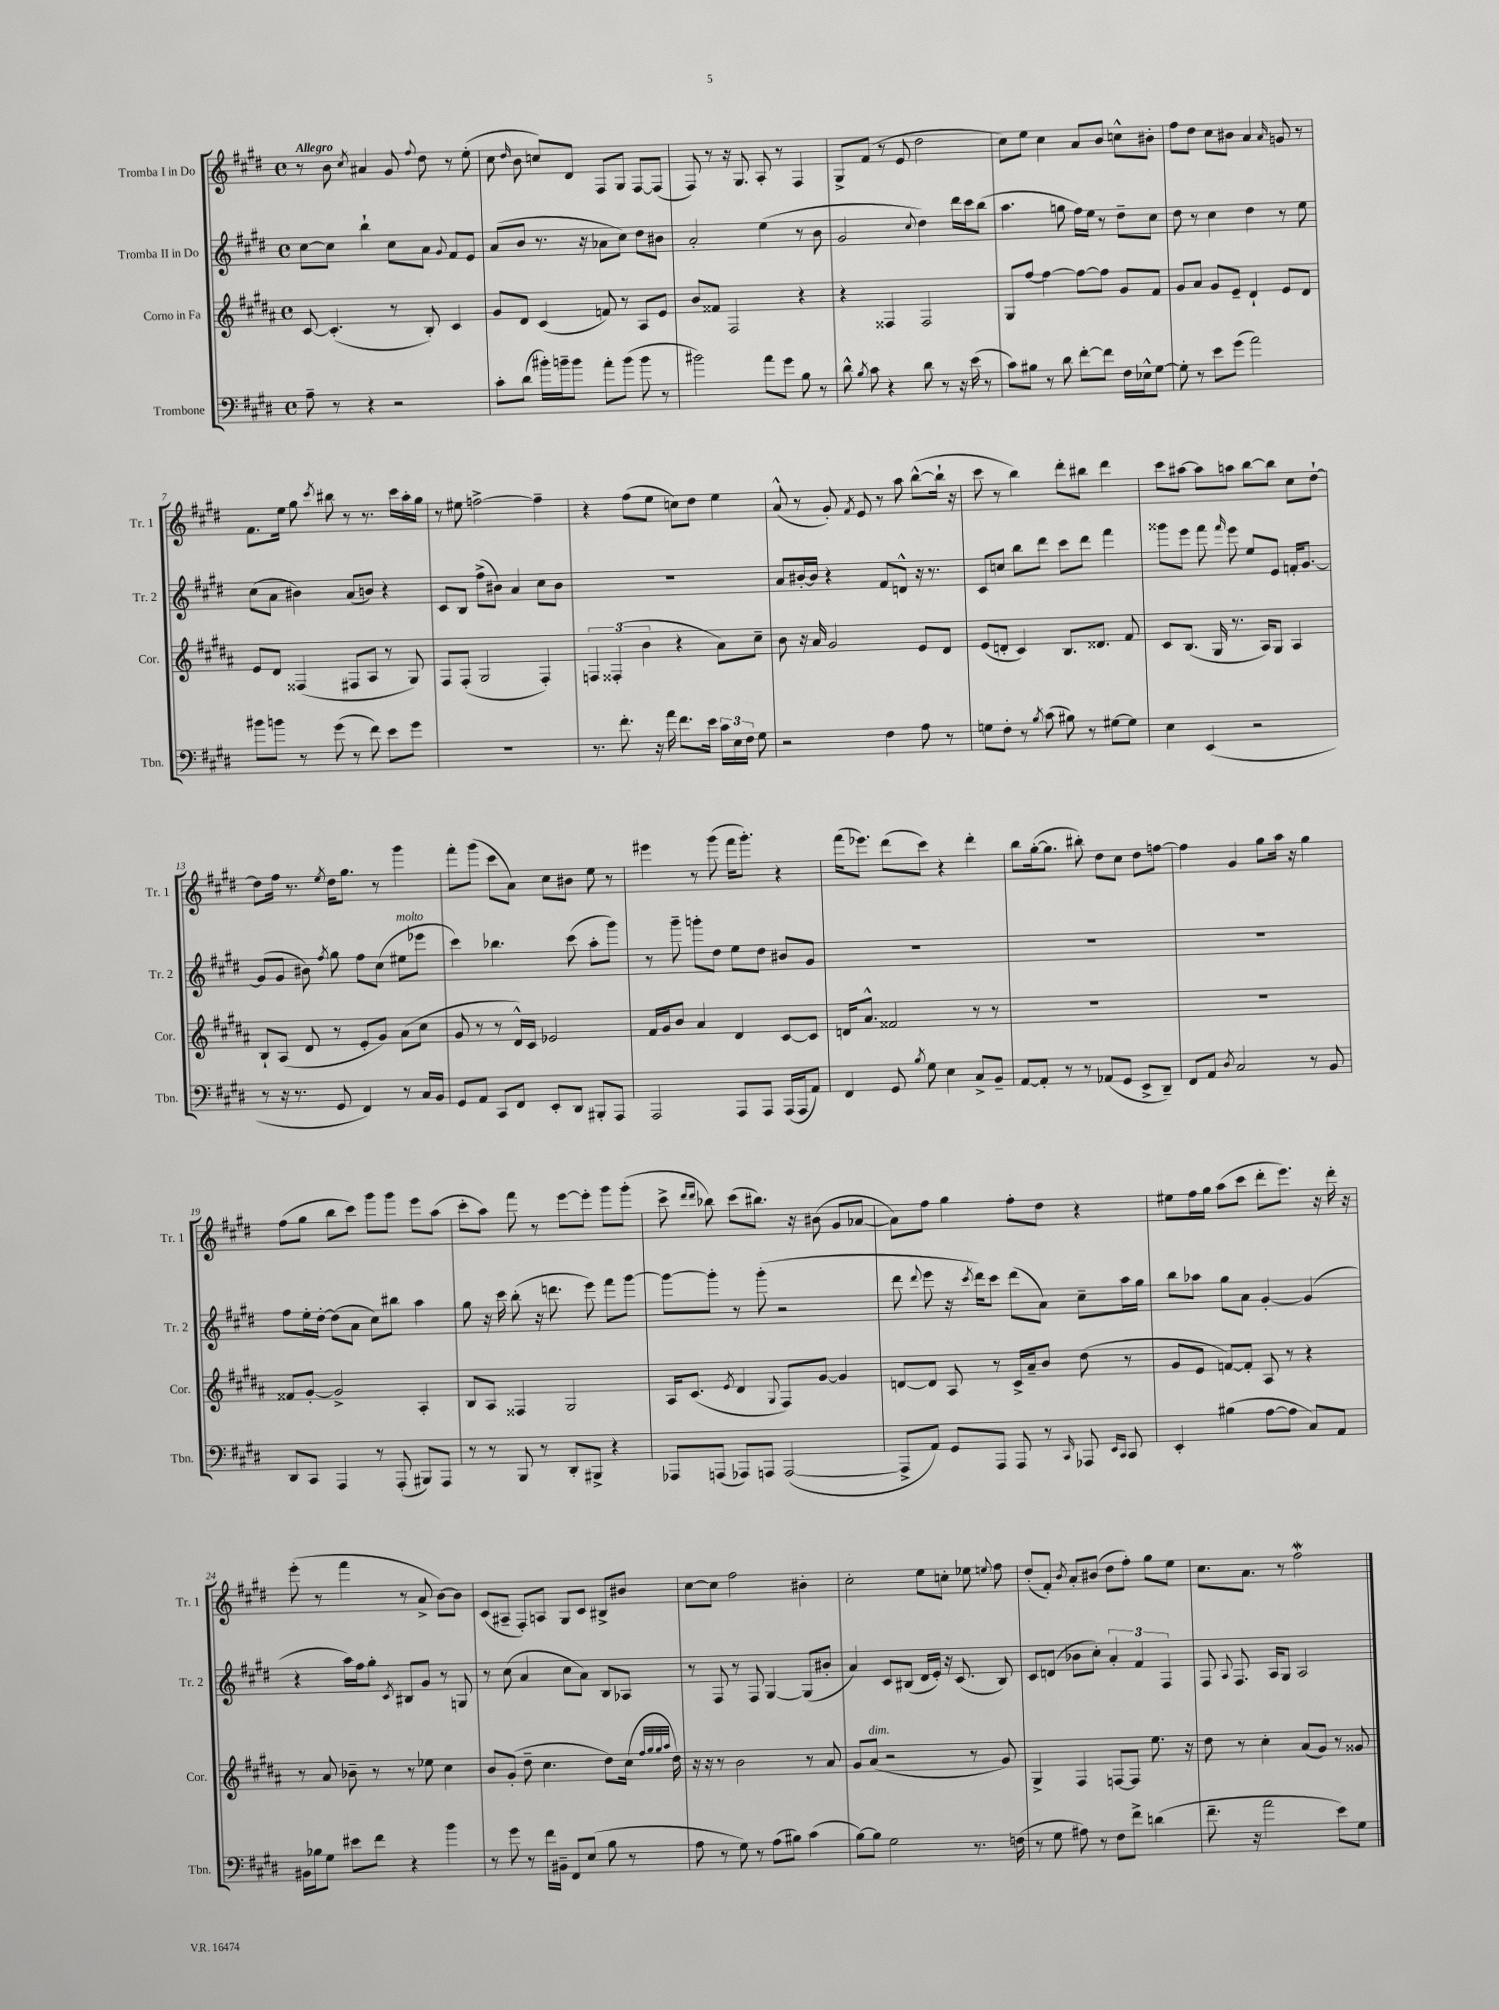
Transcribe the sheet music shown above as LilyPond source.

<<
\new StaffGroup <<
\new Staff = "s0" \with { instrumentName = "Tromba I in Do" shortInstrumentName = "Tr. 1" } {
    \clef treble \key e \major \defaultTimeSignature \time 4/4 \tempo "Allegro"
    \autoBeamOff r8 b'8 \acciaccatura { cis''8 } ais'4 gis'8 \appoggiatura { fis''8 } dis''8 r8 e''8-.( |
    cis''8 \grace { dis''16 } b'8 c''8[) dis'8] fis8[ gis8] fis8[~ fis8]( |
    fis8) r8 r16 gis8. a8-. r8 fis4 |
    gis8[-> fis'8]( r8 e'8 dis''2 |
    cis''8[) e''8] cis''4 a'8[ b'8] c''8[-^ bis'8]-. |
    fis''8[ dis''8] cis''8[ bis'8] a'4 \grace { a'16 } g'8 r8 |
    fis'8.[ e''16] gis''8 \acciaccatura { cis'''8 } bis''8 r8 r8. cis'''16[ a''16-. gis''16] |
    r8 eis''8 f''2~-> f''4-- |
    r4 fis''8[( e''8] c''8[) dis''8] e''4 |
    a'8-^( r8 gis'8-.) \acciaccatura { fis'8 } e'8 r8 a''8 b''8[~-^( b''16]-! r16 |
    cis'''8 r8 b''4) dis'''8[-. bis''8] dis'''4 |
    cis'''8[ ais''8]~ ais''8[ a''8] b''8[~ b''8] cis''8[ dis''8]~-! |
    dis''8[ fis''16] r8. \acciaccatura { e''8 } dis''16[ gis''8.] r8 gis'''4 |
    fis'''8[-. gis'''8]( cis'''8[ a'8]) cis''8[ bis'8] e''8 r8 |
    eis'''4 r8 gis'''8( fis'''16[ gis'''8.]-.) r4 |
    fis'''16[( ees'''8.]) dis'''8[( cis'''8]) r4 dis'''4-. |
    b''8[ gis''16~-.( gis''8.] bis''8-.) dis''8[ cis''8] dis''8[ f''8]~ |
    f''4 gis'4 gis''8[ a''16] r16 gis''4 |
    fis''8[( gis''8] b''8[ cis'''8]) gis'''8[ gis'''8] e'''8[ a''8]( |
    cis'''8[-. a''8]) fis'''8 r8 e'''8[~ e'''8]-. gis'''8[ gis'''8]-.( |
    cis'''8-> \grace { dis'''16[ dis'''16] } bes''8) cis'''8[( bis''8.]) r16 bis'8( gis'8[ aes'8]~ |
    aes'8[) fis''8] gis''4 fis''8[-. dis''8] r4 |
    eis''8[ fis''16 gis''16] a''8[( cis'''8] dis'''8[-. e'''8.]) r16 dis'''16-. r16 |
    e'''8-.( r8 fis'''4 r8 a'8-> b'8[~) b'8] |
    cis'8[( ais8]-- fis8[-.) a8] gis8[ cis'8] bis8[-> bis'8] |
    cis''8[~ cis''8] fis''2 bis'4-. |
    cis''2-. e''8[ c''8]-. ees''8 \appoggiatura { e''8 } fis''8 |
    dis''8[-.( fis'8]-.) \acciaccatura { b'8 } a'8[-. bis'8]( dis''8[ fis''8]-.) gis''8[ e''8] |
    cis''8.[ a'8.] r8 fis''2\mordent \bar "|." |
}
\new Staff = "s1" \with { instrumentName = "Tromba II in Do" shortInstrumentName = "Tr. 2" } {
    \clef treble \key e \major \defaultTimeSignature \time 4/4
    \autoBeamOff cis''8[~ cis''8] b''4-! cis''8[ a'8] \appoggiatura { gis'8 } fis'8[ e'8] |
    a'8[( b'8] r8. r16 aes'8[ cis''8]) dis''8[ bis'8] |
    a'2-. e''4( r8 b'8 |
    gis'2 \appoggiatura { cis''8 } dis''4) dis'''16[ cis'''16 b''8]( |
    a''4. g''8 fis''16[) e''16] r8 dis''8[-- cis''8] |
    dis''8 r8 cis''4 dis''4 r8 e''8 |
    cis''8[( a'8] bis'4) a'8[( b'8]) r4 |
    cis'8[ b8] fis''8[->( bis'8]) a'4 cis''8[ bis'8] |
    R1 |
    a'8[ bis'16~-. bis'16] r4 fis'8[ d'8]-^ r16 r8. |
    cis'8[ c''8] b''8[ dis'''8] cis'''8[ dis'''8] fis'''4 |
    gisis'''8[ e'''8] fis'''8 \grace { fis'''16 } e'''8 e''8[ e'8] f'16[-. gis'8.]~ |
    gis'8[( gis'8] bis'8) \acciaccatura { fis''8 } gis''8 fis''8[ cis''8]( eis''8[^\markup { \italic "molto" } ees'''8] |
    cis'''4) bes''4. cis'''8( a''8[-. gis'''8]) |
    r8 gis'''8-- g'''8[-. dis''8] e''8[ dis''8] bis'8[ gis'8] |
    R1 |
    R1 |
    R1 |
    fis''8[ e''16-. dis''16]~-. dis''8[( a'8] cis''8[) bis''8] a''4 |
    gis''8 r16 cis'''16 b''8-.( r16 d'''8. e'''8) fis'''8[ gis'''8]~ |
    gis'''8[~ gis'''8]-. r8 gis'''8-.( r2 |
    dis'''8 \appoggiatura { dis'''8 } e'''8 r16 \acciaccatura { cis'''8 } dis'''16[) cis'''8] dis'''8[( a'8]) cis''8[-- a''16 gis''16] |
    b''8[ aes''8] gis''8[ a'8] gis'4~-. gis'4( |
    r4 a''16[) fis''16 gis''8]-. \acciaccatura { cis'8 } bis8[ gis'8] r8 g8 |
    r8 cis''8( a'4 cis''8[ a'8]) b8[ aes8] |
    r8 fis8 r8 fis8 gis4~ gis8[( bis'8]-. |
    a'4) cis'8[ bis8]( dis'16[ e'16]-.) r16 cis'8.( bis8) |
    cis'8[ d'8]( bes'8[ cis''8]-.) \tuplet 3/2 { a'4-. fis'4 fis4 } |
    fis8 \appoggiatura { a8 } fis8. a16[ gis8] a2 \bar "|." |
}
\new Staff = "s2" \with { instrumentName = "Corno in Fa" shortInstrumentName = "Cor." } {
    \clef treble \key b \major \defaultTimeSignature \time 4/4
    \autoBeamOff cis'8~ cis'4.-.( r8 b8-.) cis'4 |
    gis'8[ dis'8] cis'4( f'8) r8 ais8[ e'8] |
    b'8[ fisis'8] fis2 r4 |
    r4 fisis4 fisis2 |
    gis8[ fis''8]~ fis''4~ fis''8[~ fis''8] gis'8[ fis'8] |
    gis'8[ ais'8] gis'8[ e'8]-- dis'4-! e'8[ dis'8] |
    e'8[ dis'8] fisis4( fis8[ ais8] r8 gis8) |
    fis8[ fis8]-.( gis2 fis4-.) |
    \tuplet 3/2 { f4 fisis4-.( b'4 } r4 ais'8[) cis''8]-- |
    b'8 r16 ais'16 gis'2 e'8[ dis'8] |
    e'8[( d'8]-. cis'4) b8.[ disis'8.] fis'8 |
    cis'8[ b8.]( gis16 r8. ais16[) gis8] ais4 |
    b8[-! ais8]( dis'8 r8 e'8[-. gis'8]) ais'8[( cis''8] |
    gis'8 r8 r8 dis'16[-^) cis'16] ees'2 |
    fis'16[ gis'16 b'8] ais'4 dis'4 cis'8[~ cis'8] |
    d'16[ ais'8.]-^ fisis'2 r8 r8 |
    R1 |
    R1 |
    fisis'8[ gis'8]~-. gis'2-> ais4-. |
    b8[ ais8] fisis4 gis2 |
    ais16[ cis'8.]( \acciaccatura { e'8 } dis'4 \appoggiatura { gis8 } fis8[) gis'8]~ gis'4 |
    d'8[~ d'8] ais8 r8 cis'16[-> ais'16-- b'8] dis''8( r8 |
    gis'8[ e'8] f'8[~) f'8]-. ais8 r8 r4 |
    r8 ais'8 bes'8-- r8 r8 ees''8 cis''4 |
    b'8[ gis'8]-.( dis''8-- cis''4. dis''8[) cis''16]( \grace { fis''32[ gis''32 gis''32 ais''32] } dis''16) |
    r16 r16 r8 b'2 r8 ais'8 |
    gis'8[ ais'8]^\markup { \italic "dim." }( r2 r8 gis'8) |
    gis4-> fis4 f8[~ f8] e''8. r16 |
    dis''8 r8 cis''4-. ais'8[( gis'8]) r8 gisis'8 \bar "|." |
}
\new Staff = "s3" \with { instrumentName = "Trombone" shortInstrumentName = "Tbn." } {
    \clef bass \key e \major \defaultTimeSignature \time 4/4
    \autoBeamOff a8-- r8 r4 r2 |
    cis'8[-. dis'8]( bis'16[-.) b'16-- b'8] a'8[-. b'8]( b'8 r8 |
    bis'2) a'8[ gis'8] b8 r8 |
    dis'8-^ \acciaccatura { b8 } cis'8 r4 dis'8 r8 r16 e'16( r8 |
    cis'8[) bis8] r8 dis'8 fis'8[~-. fis'8] fis16[ ees16-^ gis8]~ |
    gis8-. r8 e'8[ gis'8]( a'2) |
    bis'8[ b'8] r8 gis'8( r8 fis'8) e'8[ gis'8] |
    R1 |
    r8. fis'8.-. r16 a'16 fis'8.[ e'16] \tuplet 3/2 { cis'16[ e16 fis16] } gis8 |
    r2 fis4 a8 r8 |
    g8[ fis8]-. r8 \acciaccatura { b8 } cis'8( bis8) r8 gis8[~ gis8] |
    e4 e,4( r2 |
    r8 r16 r8. gis,8 fis,4) r8 cis16[ b,16] |
    gis,8[ a,8] cis,8[ fis,8] e,8[-. dis,8] bis,,8[-. a,,8] |
    a,,2 a,,8[ a,,8] a,,16[( a,,16 a,8]) |
    fis,4 gis,8 \acciaccatura { b8 } gis8 e4 cis8[-> b,8]-- |
    a,8[~ a,8]-. r8 r8 aes,8[( gis,8] e,8[-> dis,8]--) |
    fis,8[ a,8] \acciaccatura { dis8 } cis2 r8 b,8 |
    dis,8[ cis,8] a,,4 r8 a,,8-.( bis,,8[) a,,8] |
    r8 r8 b,,8 r8 dis,8[-. bis,,8]-> r4 |
    aes,,8[ a,,8]( aes,,8[) a,,8] a,,2~( |
    a,,8[-> a,8]) gis,8[ a,,8] a,,8 r8 \grace { cis,16 } aes,,8 \grace { e,16[ cis,16] } cis,8 |
    e,4-. bis4( a8[~ a8] cis8[) a,8] |
    bis,16[ bes16 gis8] eis'8[ fis'8] r4 b'4 |
    r8 gis'8 r8 fis'16[ bis,16]-- fis,8[ e8]( b8 r8 |
    a8 r8 gis8) r8 a8[( bis8]) cis'4( |
    b8[~) b8] gis2 r8. f16( |
    r8 gis8 ais8) r8 fis8[ fis'8]-> d'4( |
    fis'8.-- r16 a'2 e'8[) gis8] \bar "|." |
}
>>
>>
